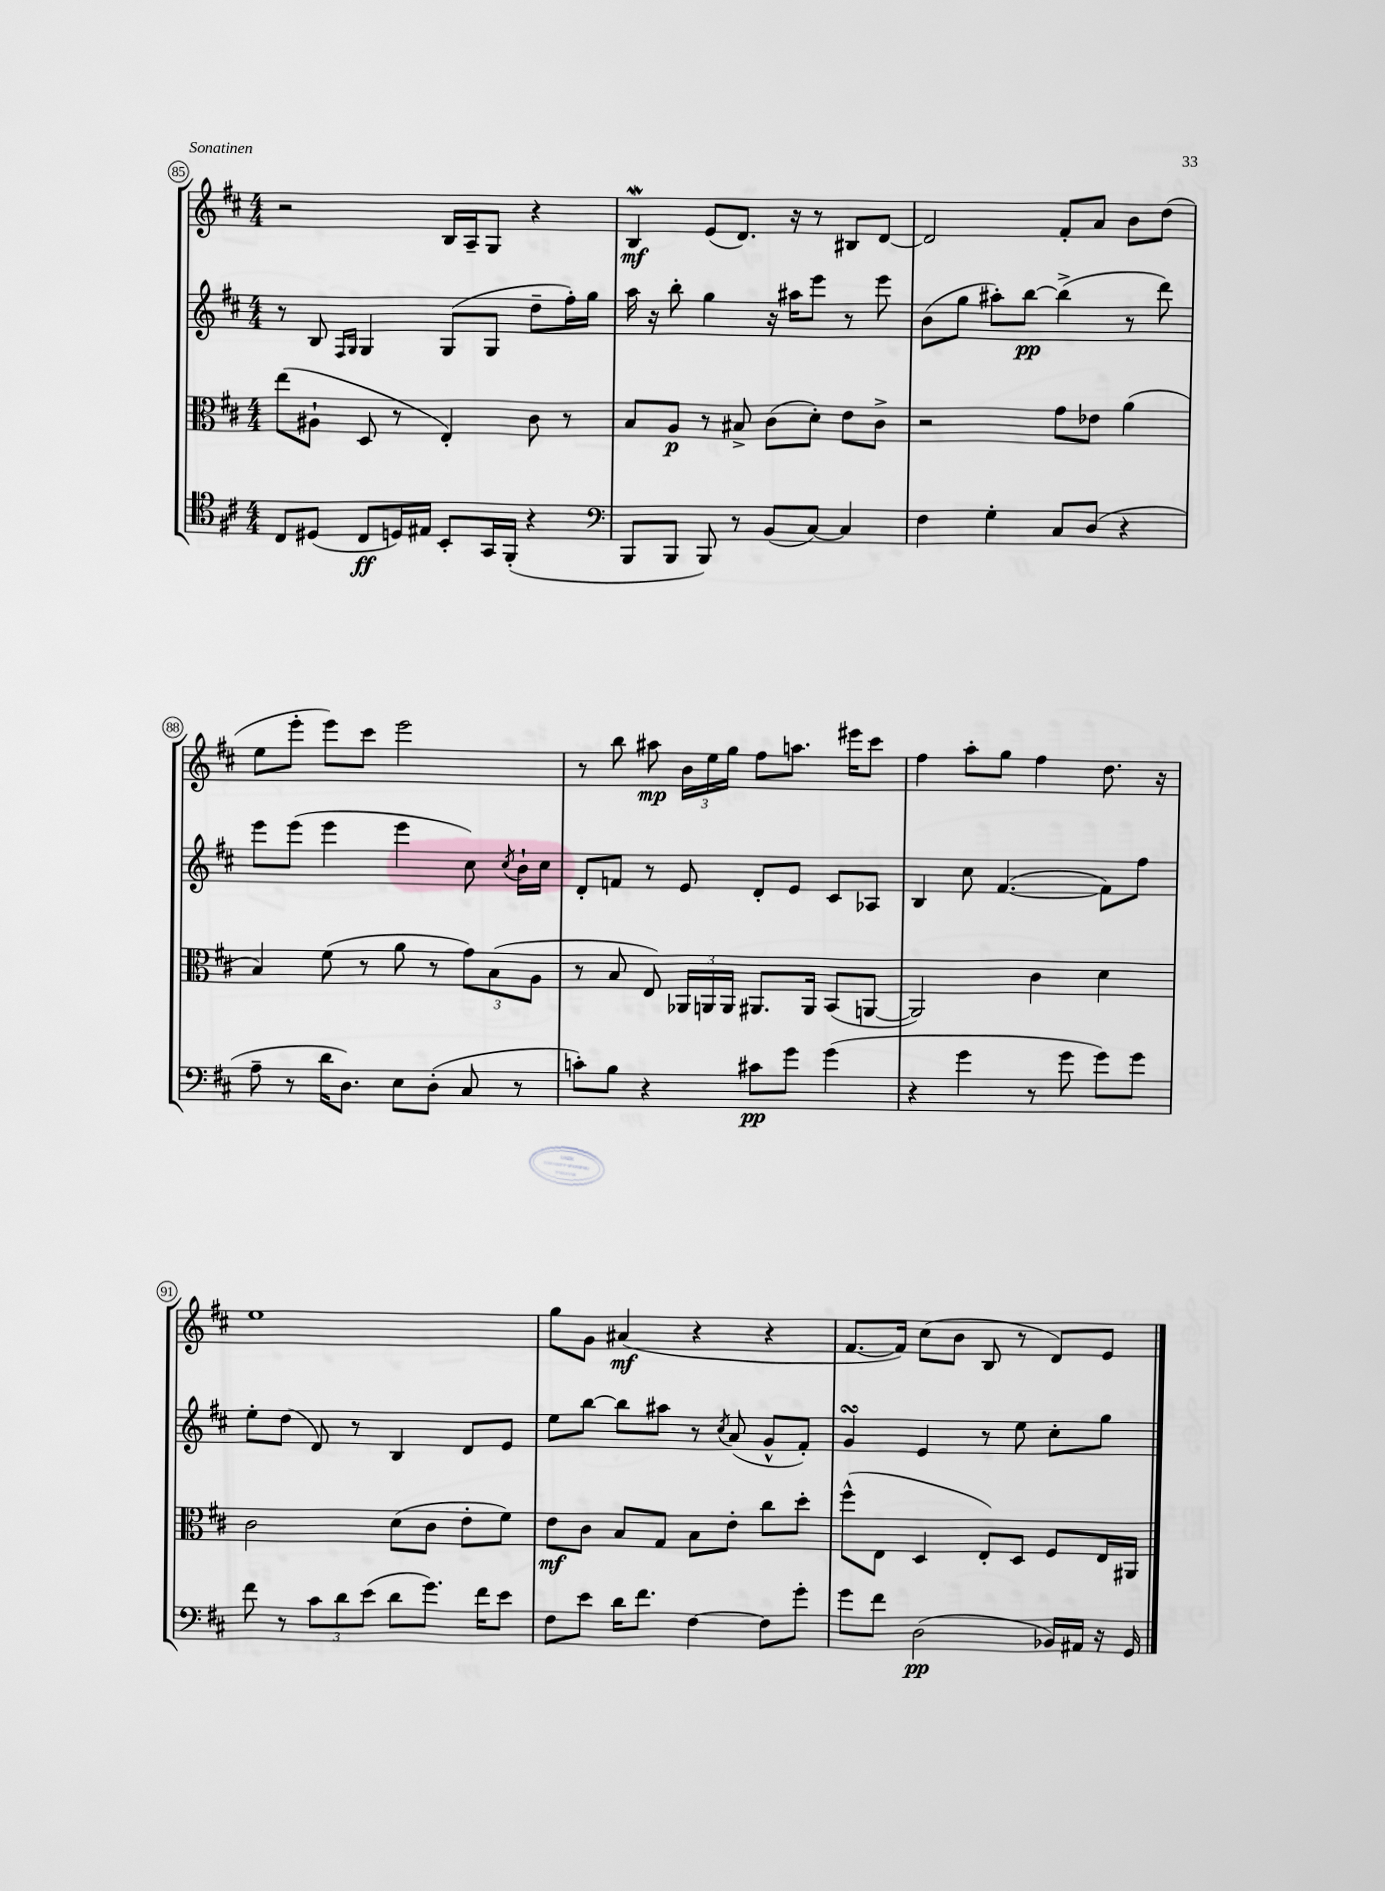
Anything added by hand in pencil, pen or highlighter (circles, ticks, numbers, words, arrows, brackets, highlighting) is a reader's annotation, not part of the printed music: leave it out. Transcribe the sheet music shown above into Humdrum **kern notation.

**kern	**dynam	**kern	**dynam	**kern	**dynam	**kern	**dynam
*part4	*part4	*part3	*part3	*part2	*part2	*part1	*part1
*staff4	*staff4	*staff3	*staff3	*staff2	*staff2	*staff1	*staff1
*clefC4	*	*clefC3	*	*clefG2	*	*clefG2	*
*k[f#c#]	*	*k[f#c#]	*	*k[f#c#]	*	*k[f#c#]	*
*M4/4	*	*M4/4	*	*M4/4	*	*M4/4	*
=85	=85	=85	=85	=85	=85	=85	=85
8C#/L	.	(8ee\L	.	8r	.	2r	.
(8D#X/J	.	8A#X`\J	.	8B/	.	.	.
.	.	.	.	16qqF#/LL	.	.	.
.	.	.	.	16qqG/JJ	.	.	.
8C#/L	ff	8D/	.	4G/	.	.	.
16Dn/L)	.	8r	.	.	.	.	.
16E#X/JJ	.	.	.	.	.	.	.
8BB'/L	.	4E'/)	.	(8G/L	.	16B/LL	.
.	.	.	.	.	.	16A~/J	.
16GG/L	.	.	.	8G/J	.	8G/J	.
(16FF#'/JJ	.	.	.	.	.	.	.
4r	.	8c#\	.	8dd~\L	.	4r	.
.	.	8r	.	16ff#'\L)	.	.	.
.	.	.	.	16gg\JJ	.	.	.
=86	=86	=86	=86	=86	=86	=86	=86
*clefF4	*	*	*	*	*	*	*
8BBB/L	.	8B/L	.	16aa\	.	4BW/	mf
.	.	.	.	16r	.	.	.
8BBB/J	.	8A/J	p	8bb'\	.	.	.
8BBB/)	.	8r	.	4gg\	.	(8e/L	.
8r	.	8B#X^/	.	.	.	8.d/J)	.
(8BB/L	.	(8c#\L	.	16r	.	.	.
.	.	.	.	16aa#X\KL	.	16r	.
[8C#/J)	.	8d'\J)	.	8eee\J	.	8r	.
4C#/]	.	8e\L	.	8r	.	8B#X/L	.
.	.	8c#^\J	.	8eee\	.	[8d/J	.
=87	=87	=87	=87	=87	=87	=87	=87
4F#\	.	2r	.	(8b\L	.	2d/]	.
.	.	.	.	8gg\J	.	.	.
4G'\	.	.	.	8aa#X'\L)	.	.	.
.	.	.	.	[8bb\J	pp	.	.
8C#/L	.	8g\L	.	(4bb^\]	.	8f#'/L	.
(8D/J	.	8e-X\J	.	.	.	8a/J	.
4r	.	(4a\	.	8r	.	8b\L	.
.	.	.	.	8ddd\)	.	(8dd\J	.
!!LO:LB:g=z
=88	=88	=88	=88	=88	=88	=88	=88
8A~\	.	4B/)	.	8eee\L	.	8ee\L	.
8r	.	.	.	(8eee\J	.	8eee'\J	.
16d\KL	.	(8f#\	.	4eee\	.	8eee\L)	.
8.D\J)	.	.	.	.	.	.	.
.	.	8r	.	.	.	8ccc#\J	.
8E\L	.	8a\	.	4eee\	.	2eee\	.
(8D'\J	.	8r	.	.	.	.	.
8C#/	.	12g\L)	.	8cc#\)	.	.	.
.	.	(12B\	.	.	.	.	.
.	.	.	.	8qcc#/	.	.	.
8r	.	.	.	16b`\LL	.	.	.
.	.	12A\J	.	.	.	.	.
.	.	.	.	16cc#\JJ	.	.	.
=89	=89	=89	=89	=89	=89	=89	=89
8cn'\L)	.	8r	.	8d'/L	.	8r	.
8B\J	.	8B/	.	8fn/J	.	8bb\	.
4r	.	8E/)	.	8r	.	8aa#X\	mp
.	.	24AA-X/LL	.	8e/	.	24b\LL	.
.	.	24AAn/	.	.	.	24ee\	.
.	.	24AA/JJ	.	.	.	24gg\JJ	.
8c#X\L	pp	8.AA#X/L	.	8d'/L	.	8ff#\L	.
8g\J	.	.	.	8e/J	.	8.aan\J	.
.	.	16AA#/Jk	.	.	.	.	.
(4g\	.	(8BB/L	.	8c#/L	.	.	.
.	.	.	.	.	.	16eee#X\KL	.
.	.	[8AAn/J	.	8A-X/J	.	8ccc#\J	.
=90	=90	=90	=90	=90	=90	=90	=90
4r	.	2AA/])	.	4B/	.	4ff#\	.
4g\	.	.	.	8cc#\	.	8aa'\L	.
.	.	.	.	([4.f#/	.	8gg\J	.
8r	.	4c#\	.	.	.	4ff#\	.
8g\	.	.	.	.	.	.	.
8g\L)	.	4d\	.	8f#\L])	.	8.dd\	.
8g\J	.	.	.	8ff#\J	.	.	.
.	.	.	.	.	.	16r	.
!!LO:LB:g=z
=91	=91	=91	=91	=91	=91	=91	=91
8f#\	.	2c#\	.	8ee'\L	.	1ee	.
8r	.	.	.	(8dd\J	.	.	.
12c#\L	.	.	.	8d/)	.	.	.
12d\	.	.	.	.	.	.	.
.	.	.	.	8r	.	.	.
(12e\J	.	.	.	.	.	.	.
8d\L	.	(8d\L	.	4B/	.	.	.
8.g\J)	.	8c#\J	.	.	.	.	.
.	.	8e'\L	.	8d/L	.	.	.
16f#\KL	.	.	.	.	.	.	.
8e\J	.	8f#\J)	.	8e/J	.	.	.
=92	=92	=92	=92	=92	=92	=92	=92
8F#\L	.	8e\L	mf	8ee\L	.	8gg\L	.
8e\J	.	8c#\J	.	[8bb\J	.	8g\J	.
16d\KL	.	8B/L	.	8bb\L]	.	(4a#X/	mf
8.f#\J	.	.	.	.	.	.	.
.	.	8G/J	.	8aa#X\J	.	.	.
[4F#\	.	8B\L	.	8r	.	4r	.
.	.	.	.	8qcc#/	.	.	.
.	.	8e'\J	.	(8a/	.	.	.
8F#\L]	.	8cc#\L	.	8g^^/L	.	4r	.
8g'\J	.	8dd'\J	.	8f#'/J)	.	.	.
=93	=93	=93	=93	=93	=93	=93	=93
8g\L	.	(8ff#^^\L	.	4gsSSs/	.	[8.f#/L	.
8f#\J	.	8E\J	.	.	.	.	.
.	.	.	.	.	.	16f#/Jk])	.
(2D\	pp	4D/	.	4e/	.	(8cc#\L	.
.	.	.	.	.	.	8b\J	.
.	.	8E'/L)	.	8r	.	8B/	.
.	.	8D/J	.	8ee\	.	8r	.
16BB-X/LL)	.	8F#/L	.	8cc#'\L	.	8d/L)	.
16AA#X/JJ	.	.	.	.	.	.	.
16r	.	16E/L	.	8gg\J	.	8e/J	.
16GG/	.	16AA#X/JJ	.	.	.	.	.
==	==	==	==	==	==	==	==
*-	*-	*-	*-	*-	*-	*-	*-
